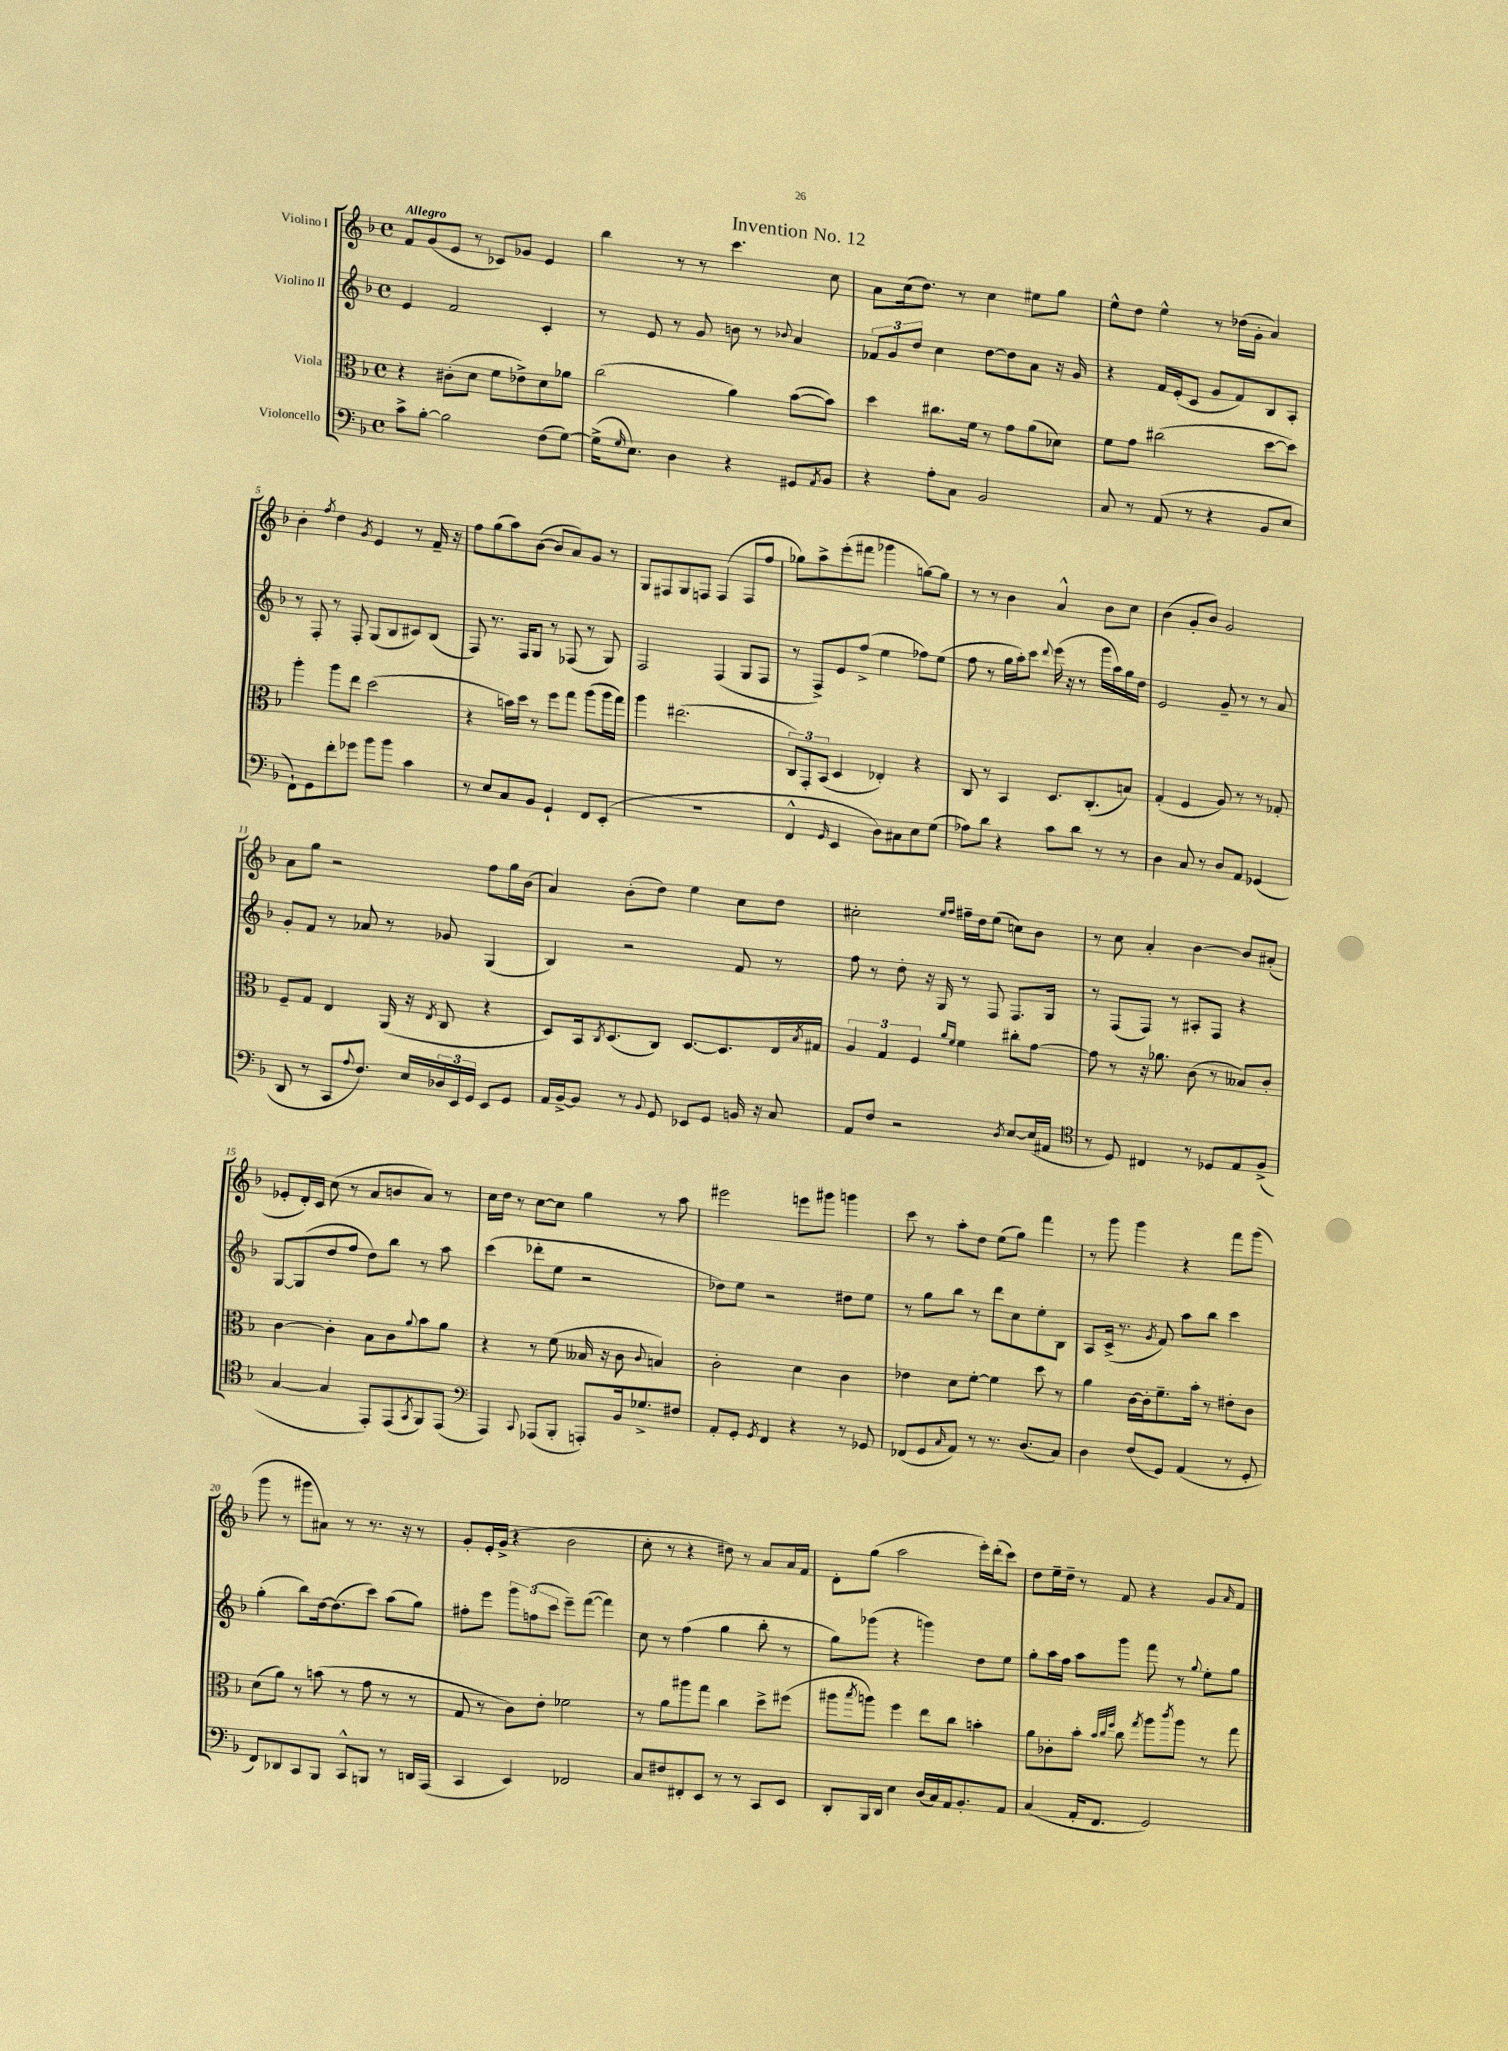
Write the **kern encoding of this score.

**kern	**kern	**kern	**kern
*staff4	*staff3	*staff2	*staff1
*clefF4	*clefC3	*clefG2	*clefG2
*k[b-]	*k[b-]	*k[b-]	*k[b-]
*M4/4	*M4/4	*M4/4	*M4/4
*met(c)	*met(c)	*met(c)	*met(c)
8c^	4r	4e	8f
[8B-'	.	.	(8g
2B-]	(8c#'	2f	8e
.	8d	.	8r
.	8f	.	8c-)
.	8e-^)	.	8g-
(8F	8d	4c'	4e
[8G)	8a-	.	.
=	=	=	=
(16G^]	(2cc	8r	4bb-
16qqG	.	.	.
8.E)	.	.	.
.	.	8e	.
4D	.	8r	8r
.	.	8g	8r
4r	4a)	8b	4.ccc
.	.	8r	.
.	.	8qqb-	.
8GG#	([8b-	4a	.
8qAA	.	.	.
8BB-	8b-])	.	8cc
=	=	=	=
4r	4dd	12f-	8a
.	.	12g	.
.	.	.	(16cc
.	.	12dd	.
.	.	.	8.dd)
8A'	8.cc#	4cc	.
8C	.	.	8r
.	16f	.	.
2BB-	8r	[8dd	4cc
.	8g	8dd]	.
.	(8a	8a	8ee#
.	8d-)	16r	8gg
.	.	16g	.
=	=	=	=
8C	8f	4r	8ee^^
8r	8g	.	8dd
(8AA	(2cc#	16f	4ee^^
.	.	(16e'	.
8r	.	8c	.
4r	.	8g	8r
.	.	8f)	(16dd-
.	.	.	16g'
8BB-	[8dd	8B-	4a)
8E	8dd])	8A'	.
=	=	=	=
8FF`)	4aa'	8r	4b-'
8GG	.	8F'	.
.	.	.	8qff
8f'	8aa	8r	4dd
8g-	8ee	8F'	.
.	.	.	8qg
8b-	(2dd	(8G	4e
8b-	.	8B-	.
4c	.	8c#)	8r
.	.	(8B-	16f~
.	.	.	16r
=	=	=	=
8r	4r	8F)	8ff
8E	.	8.r	(8gg
8C	16b)	.	8aa)
.	16dd	16F	.
8BB-	8r	8G	([8b-
4GG`	8ff	8r	8b-]
.	8gg	(8F-	8a)
8FF	(8aa	8r	8g
(8EE'	16aa	8G)	8r
.	16gg)	.	.
=	=	=	=
1r	4aa	2F	8G
.	.	.	8F#
.	(2.ee#	.	8G
.	.	.	8F
.	.	(4F	(4F
.	.	8G	8F
.	.	8F	8ff
=	=	=	=
4FF^^	12C)	8r	8gg-)
.	12GG'	.	.
.	.	8F^)	8aa^
.	(12BB-	.	.
16qqGG	.	.	.
4EE	4D	8e	(8eee'
.	.	(8ff^	8fff#
8D)	4E-')	4ee	4ggg-
8C#	.	.	.
8E	4r	8ff-)	[8gg)
(8G	.	(8ee	8gg]
=	=	=	=
8A-)	8C	8ff	8r
8d	8r	8r	8r
4r	4BB-	16gg	4b-
.	.	16aa')	.
.	.	8ccc	.
.	.	8qqddd	.
8c	8.D	(16eee	4a^^
.	.	16r	.
8d	.	8r	.
.	(8.C'	.	.
8r	.	16ggg	8b-
.	.	16aa)	.
8r	8B)	16gg	8cc
.	.	16dd	.
=	=	=	=
4D	(4G'	2e	(4b-
8C	4F	.	8g'
8r	.	.	8b-)
8D	8A)	8g~	2g
8AA	8r	8r	.
(4GG-	8r	8r	.
.	8G-'	8a	.
=	=	=	=
8DD	8F~	8g'	8a
8r	8G	8f	8gg
8CC	4E	8r	2r
8qqA	.	.	.
8.F)	.	8a-	.
.	(16AA	8r	.
16E	16r	.	.
.	8qE	.	.
24D-	8C	8g-	.
24EE	.	.	.
24GG	.	.	.
8EE	4r	(4G	8ff
8GG	.	.	16gg
.	.	.	(16b-
=	=	=	=
16AA	8D)	4B-)	4a)
[16BB-^	.	.	.
8BB-]	16BB-	.	.
.	8qC	.	.
.	(8.D	.	.
8r	.	2r	(8b-'
8qqBB-	.	.	.
8GG	8C)	.	8dd)
8EE-	[8.D	.	4ee
8GG	.	.	.
.	8.D]	.	.
16BB	.	8f	8cc
16r	.	.	.
8C	16E	8r	8dd
.	8qB-	.	.
.	16G#	.	.
=	=	=	=
8AA	6A	8ff	2cc#'
8F	.	8r	.
.	6G	.	.
2r	.	8dd'	.
.	6F	.	.
.	.	16r	.
.	.	16G	.
.	16qqa	.	16qqee
.	16qqf	.	16qqff
.	4f	8r	16ff#~
.	.	.	16dd
.	.	8F	(8ee
8qD	.	.	.
[8E	8cc#'	8.F	8cc)
(16E]	[8g	.	8b-
16AA#	.	16G	.
=	=	=	=
*clefC4	*	*	*
8r	8g]	8r	8r
8D)	8r	(8F	8cc
4C#	16r	8F)	4a'
.	8.a-	.	.
.	.	8r	.
8r	(8c	8A#'	[4b-
8D-	8r	8F	.
8E	8B--)	4r	8b-]
(8F^	8c'	.	(8a#'
=	=	=	=
[4G	[4c	[8G	8e-'
.	.	(8G]	16d')
.	.	.	16c
4G]	4c']	8dd	(8cc
.	.	8ff	8r
8EE')	8B-	8dd)	8a
(8EE	8c	8bb-	8b
8qGG	8qqa	.	.
8FF)	8b-	8r	8a)
(8EE	8a	8aa	8r
=	=	=	=
*clefF4	*	*	*
4AAA)	4r	(4ccc	16cc
.	.	.	16dd
.	.	.	8r
8qqCC	.	.	.
(8AAA-	8r	8ddd-'	[8cc
8BBB-'	(8f	8ee	8cc]
8AAA')	16B--	2r	4gg
.	16r	.	.
16BB-	8c	.	.
8.G-^	.	.	.
.	8qqc	.	.
.	4B)	.	8r
8F#	.	.	8aa
=	=	=	=
8AA'	2c'	8dd-)	2eee#
8GG'	.	8ee	.
8qGG	.	.	.
4FF	.	2r	.
4r	4d	.	8eee
.	.	.	8ggg#
8r	4c	8dd#	4ggg
8GG-	.	8ee	.
=	=	=	=
(8FF-	4e-	8r	8ccc
8GG	.	8gg	8r
16qqC	.	.	.
8AA)	8d	8bb-	8aa'
8r	[8f'	8r	8dd
8.r	4f]	8ddd	(8ee
.	.	8cc	8gg)
(8.D	.	.	.
.	8dd	8ee'	4fff
8C)	8r	8B-	.
=	=	=	=
4D	4a	8A	8r
.	.	(16c^	8ggg
.	.	8.r	.
(8F	[16c	.	4ggg
.	16c']	.	.
.	.	8qg	.
8GG)	8.f~	8f)	.
(4AA	.	8aa	4r
.	16b-'	.	.
.	8r	8bb-	.
8r	8e#'	4ccc	8fff
8GG'	8c	.	(8ggg
=	=	=	=
8FF)	(8d	(4gg'	8ggg
8DD-	8a)	.	8r
8CC	8r	8bb-)	8ggg#
8BBB-	(8b	[16dd	8a#)
.	.	(8.dd]	.
8CC^^	8r	.	8r
8BBB	8g	8ccc)	8.r
8r	8r	(8aa	.
.	.	.	16r
16DD	8r	8gg)	8r
(16AAA	.	.	.
=	=	=	=
4CC	8G	8ff#'	8g'
.	8r	8eee	16e'
.	.	.	(16g^
4EE)	8c)	12ggg	4r
.	.	(12ff	.
.	8e'	.	.
.	.	12ccc	.
2FF-	2f-	8eee~)	2b-
.	.	([8fff	.
.	.	4fff])	.
=	=	=	=
8C	8r	8cc	8cc'
8F#	8a	8r	8r
8FF#'	8aa#	(4ff	4r
8EE	8gg	.	.
8r	4cc	4gg	8dd#)
8r	.	.	8r
8CC	8dd^	8bb-'	8a
8EE	(8ff#	8r	16a
.	.	.	16f
=	=	=	=
8DD'	8aa#	8gg)	8d'
.	8qbb-	.	.
16BBB-	8aa)	(8ggg-	(8gg
16DD	.	.	.
4E	4ff	4r	2aa
(16D	8ee	4ggg)	.
16C)	.	.	.
16AA	8cc	.	.
8.BB-'	.	.	.
.	4b'	8dd	16eee')
.	.	.	(16ddd'
8AA	.	8ee	8ccc)
=	=	=	=
(4C	8a	8gg'	8dd
.	8c-'	16aa	16ee~
.	.	16ff	16dd~
16AA'	8b-'	8aa	8r
8.FF	.	.	.
.	32qqb-	.	.
.	32qqcc	.	.
.	32qqff	.	.
.	8cc	8ggg	8f
.	8qgg	.	.
2GG)	8aa	8fff	4r
.	8qccc	.	.
.	8aa	8r	.
.	.	8qqgg	.
.	8r	8ee'	8g
.	.	.	16qqa
.	8gg	8gg	8f
==	==	==	==
*-	*-	*-	*-
